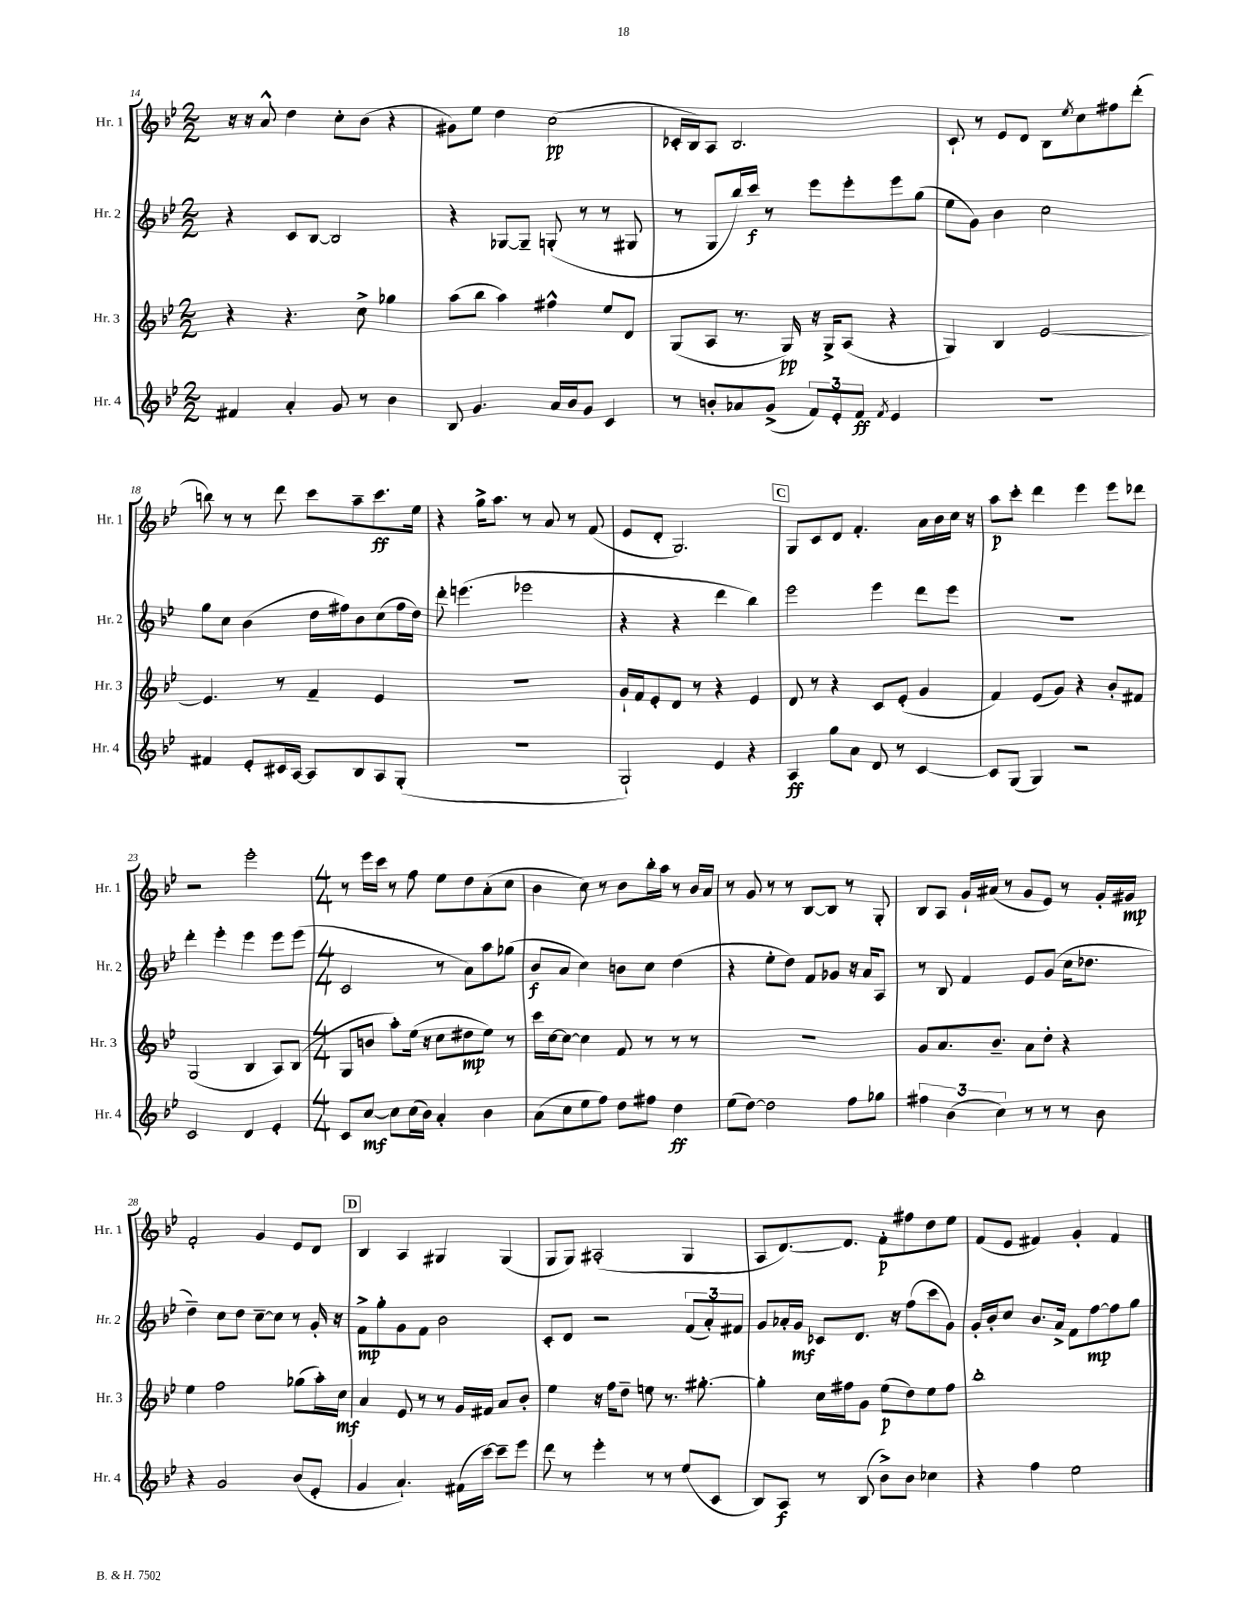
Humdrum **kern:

**kern	**kern	**kern	**kern
*staff4	*staff3	*staff2	*staff1
*clefG2	*clefG2	*clefG2	*clefG2
*k[b-e-]	*k[b-e-]	*k[b-e-]	*k[b-e-]
*M2/2	*M2/2	*M2/2	*M2/2
4f#/	4r	4r	16r
.	.	.	16r
.	.	.	8a^^/
4a'/	4.r	8c/L	4dd\
.	.	[8B-/J	.
8g/	.	2B-/]	8cc'\L
8r	8cc^\	.	(8b-\J
4b-\	4gg-\	.	4r
=	=	=	=
8B-/	(8aa\L	4r	8g#\L)
4.g/	8bb-\J	.	8ee-\J
.	4aa\)	[8G-/L	4dd\
.	.	8G-~/]J	.
16a/LL	4ff#^^\	(8G'/	(2cc\
16b-/J	.	.	.
8g/J	.	8r	.
4c/	8ee-/L	8r	.
.	8d/J	8G#/	.
=	=	=	=
8r	(8G/L	8r	16c-'/LL
.	.	.	16B-/J)
8b'/L	8A/J	8G/L	8A/J
8a-/	8.r	16bb-/L)	2.B-/
.	.	16ccc/JJ	.
(8g^/J	.	8r	.
.	16G/)	.	.
12f/L)	16r	8eee-\L	.
.	16G^/LK	.	.
12e-'/	.	.	.
.	(8A/J	8eee-'\	.
12f/J	.	.	.
8qf/	.	.	.
4e-/	4r	8eee-\	.
.	.	(8gg\J	.
=	=	=	=
1r	4G/)	8ee-\L	8c`/
.	.	8g\J)	8r
.	4B-/	4b-\	8e-/L
.	.	.	8d/J
.	[2e-/	2cc\	8B-\L
.	.	.	8qee-/
.	.	.	8cc\
.	.	.	8ff#\
.	.	.	(8ddd'\J
=	=	=	=
4f#/	4.e-/]	8gg\L	8bb\)
.	.	8cc\J	8r
8e-'/L	.	(4b-\	8r
16c#/L	8r	.	8ddd\
[16A/JJ	.	.	.
8A/]L	4f~/	16dd\LL	8ccc\L
.	.	16ff#\J)	.
8B-/	.	8b-\	8aa~\
8A/	4e-/	(8cc\	8.ccc\
(8G'/J	.	16ff#\L	.
.	.	16dd\JJ)	16ee-\Jk
=	=	=	=
1r	1r	8ddd'\	4r
.	.	(4.eee\	.
.	.	.	16gg^\LK
.	.	.	8.aa\J
.	.	2eee-\	8r
.	.	.	8a/
.	.	.	8r
.	.	.	(8f/
=	=	=	=
2G`/)	16g`/LL	4r	8e-/L
.	16f/J	.	.
.	8e-'/	.	8d'/J
.	8d/J	4r	2.G/)
.	8r	.	.
4e-/	4r	4ddd\	.
4r	4e-/	4bb-\)	.
=	=	=	=
4A/	8d/	2eee-\	8G/L
.	8r	.	8c/
8gg\L	4r	.	8d/J
8a\J	.	.	4.f'/
8d/	8c/L	4eee-\	.
8r	(8e-'/J	.	.
[4c/	4g/	8ddd\L	16a\LL
.	.	.	16b-\
.	.	8eee-\J	16cc\JJ
.	.	.	16r
=	=	=	=
8c/]L	4f/)	1r	8aa\L
(8G/J	.	.	8ccc'\J
4G/)	(8e-/L	.	4ddd\
.	8g/J)	.	.
2r	4r	.	4eee-\
.	8b-'/L	.	8eee-\L
.	8f#/J	.	8ddd-\J
=	=	=	=
2c/	(2G/	4ddd'\	2r
.	.	4eee-'\	.
4d/	4B-/	4eee-\	2eee-'\
4e-'/	8A/L)	8eee-\L	.
.	(8B-/J	(8eee-\J	.
=	=	=	=
*M4/4	*M4/4	*M4/4	*M4/4
8c/L	8G/L	2c/	8r
[8cc/J	8b/J	.	16eee-\LL
.	.	.	16ccc\JJ
8cc\]L	8aa'\L)	.	8r
(16cc\L	(16ee-\Jk	.	8ff\
16b-\JJ)	16r	.	.
4a'/	8cc\L	8r	8ee-\L
.	8dd#\	8a\L)	8dd\
4b-\	8ee-\J)	8aa\	(8a'\
.	8r	(8gg-\J	8cc\J
=	=	=	=
(8a\L	16ccc\LL	8b-/L	4b-\
.	[16cc\J	.	.
8cc\	8cc\_J	8a/J	.
8ee-\	4cc\]	4cc\)	8cc\)
8ff\J)	.	.	8r
8dd\L	8f/	8b\L	8b-\L
8ff#\J	8r	8cc\J	16bb-'\L
.	.	.	16aa\JJ
4dd\	8r	(4dd\	8r
.	8r	.	16b-/LL
.	.	.	16a/JJ
=	=	=	=
(8ee-\L	1r	4r	8r
[8dd\J)	.	.	8g/
2dd\]	.	8ee-'\L	8r
.	.	8dd\J)	8r
.	.	8f/L	[8B-/L
.	.	8g-/J	8B-/]J
8ff\L	.	16r	8r
.	.	16a/LK	.
8gg-\J	.	8A/J	8G'/
=	=	=	=
6ff#\	8g/L	8r	8B-/L
.	8.a/	8B-/	8A/J
(6b-\	.	.	.
.	.	4f/	16g`/LL
.	8.b-~/J	.	(16a#/JJ
6cc\)	.	.	.
.	.	.	8r
8r	8a\L	8e-/L	8g/L
8r	8dd'\J	(8g/J	8e-/J)
8r	4r	16cc\LK	8r
.	.	8.dd-\J	.
8b-\	.	.	16g'/LL
.	.	.	16g#/JJ
=	=	=	=
4r	4ee-\	4dd~\)	2f'/
2g/	2ff\	8cc\L	.
.	.	8dd\J	.
.	.	[8cc~\L	4g/
.	.	8cc\]J	.
(8b-/L	(8gg-\L	8r	8e-/L
8e-'/J	16aa'\L)	16g'/	8d/J
.	16cc\JJ	16r	.
=	=	=	=
4g/	4a/	8f^\L	4B-/
.	.	8gg'\	.
4.a`/)	8e-/	8g\	4A/
.	8r	8f\J	.
.	8r	2b-\	4G#/
(16f#\LL	16g/LL	.	.
[16ccc\JJ)	16f#/JJ	.	.
8ccc~\]L	8a/L	.	(4G#/
8eee-\J	8b-'/J	.	.
=	=	=	=
8ddd\	4ee-\	8c'/L	8G/L
8r	.	8d/J	8G/J)
4eee-'\	16r	2r	(2A#'/
.	16ff\LK	.	.
.	8dd~\J	.	.
8r	8ee\	.	.
8r	8.r	.	.
(8ee-/L	.	(12f/L	4G/
.	[8.gg#'\	.	.
.	.	12a'/)	.
8c/J	.	.	.
.	.	12f#/J	.
=	=	=	=
8B-/L)	4gg#'\]	8g/L	8A/L
8A/J	.	16a-'/L	[8.d/)
.	.	16g/JJ	.
8r	16cc\LL	8c-/L	.
.	16ff#\J	.	8.d/]J
(8B-/	8g\J	8.d/J	.
8b-^\L)	(8ee-\L	.	8f'\L
.	.	16r	.
8b-\J	8dd\)	(8ff\L	8ff#\
4cc-\	8ee-\	8ccc\	8dd\
.	8ff#\J	8g\J)	8ee-\J
=	=	=	=
4r	1bb-'	16g'/LL	(8f/L
.	.	16b-'/J	.
.	.	8cc/J	8e-/J
4ff\	.	8.b-/L	4f#/)
.	.	16a^/Jk	.
2ee-\	.	8f\L	4g'/
.	.	[8ff\	.
.	.	8ff\]	4f#/
.	.	8gg\J	.
==	==	==	==
*-	*-	*-	*-
